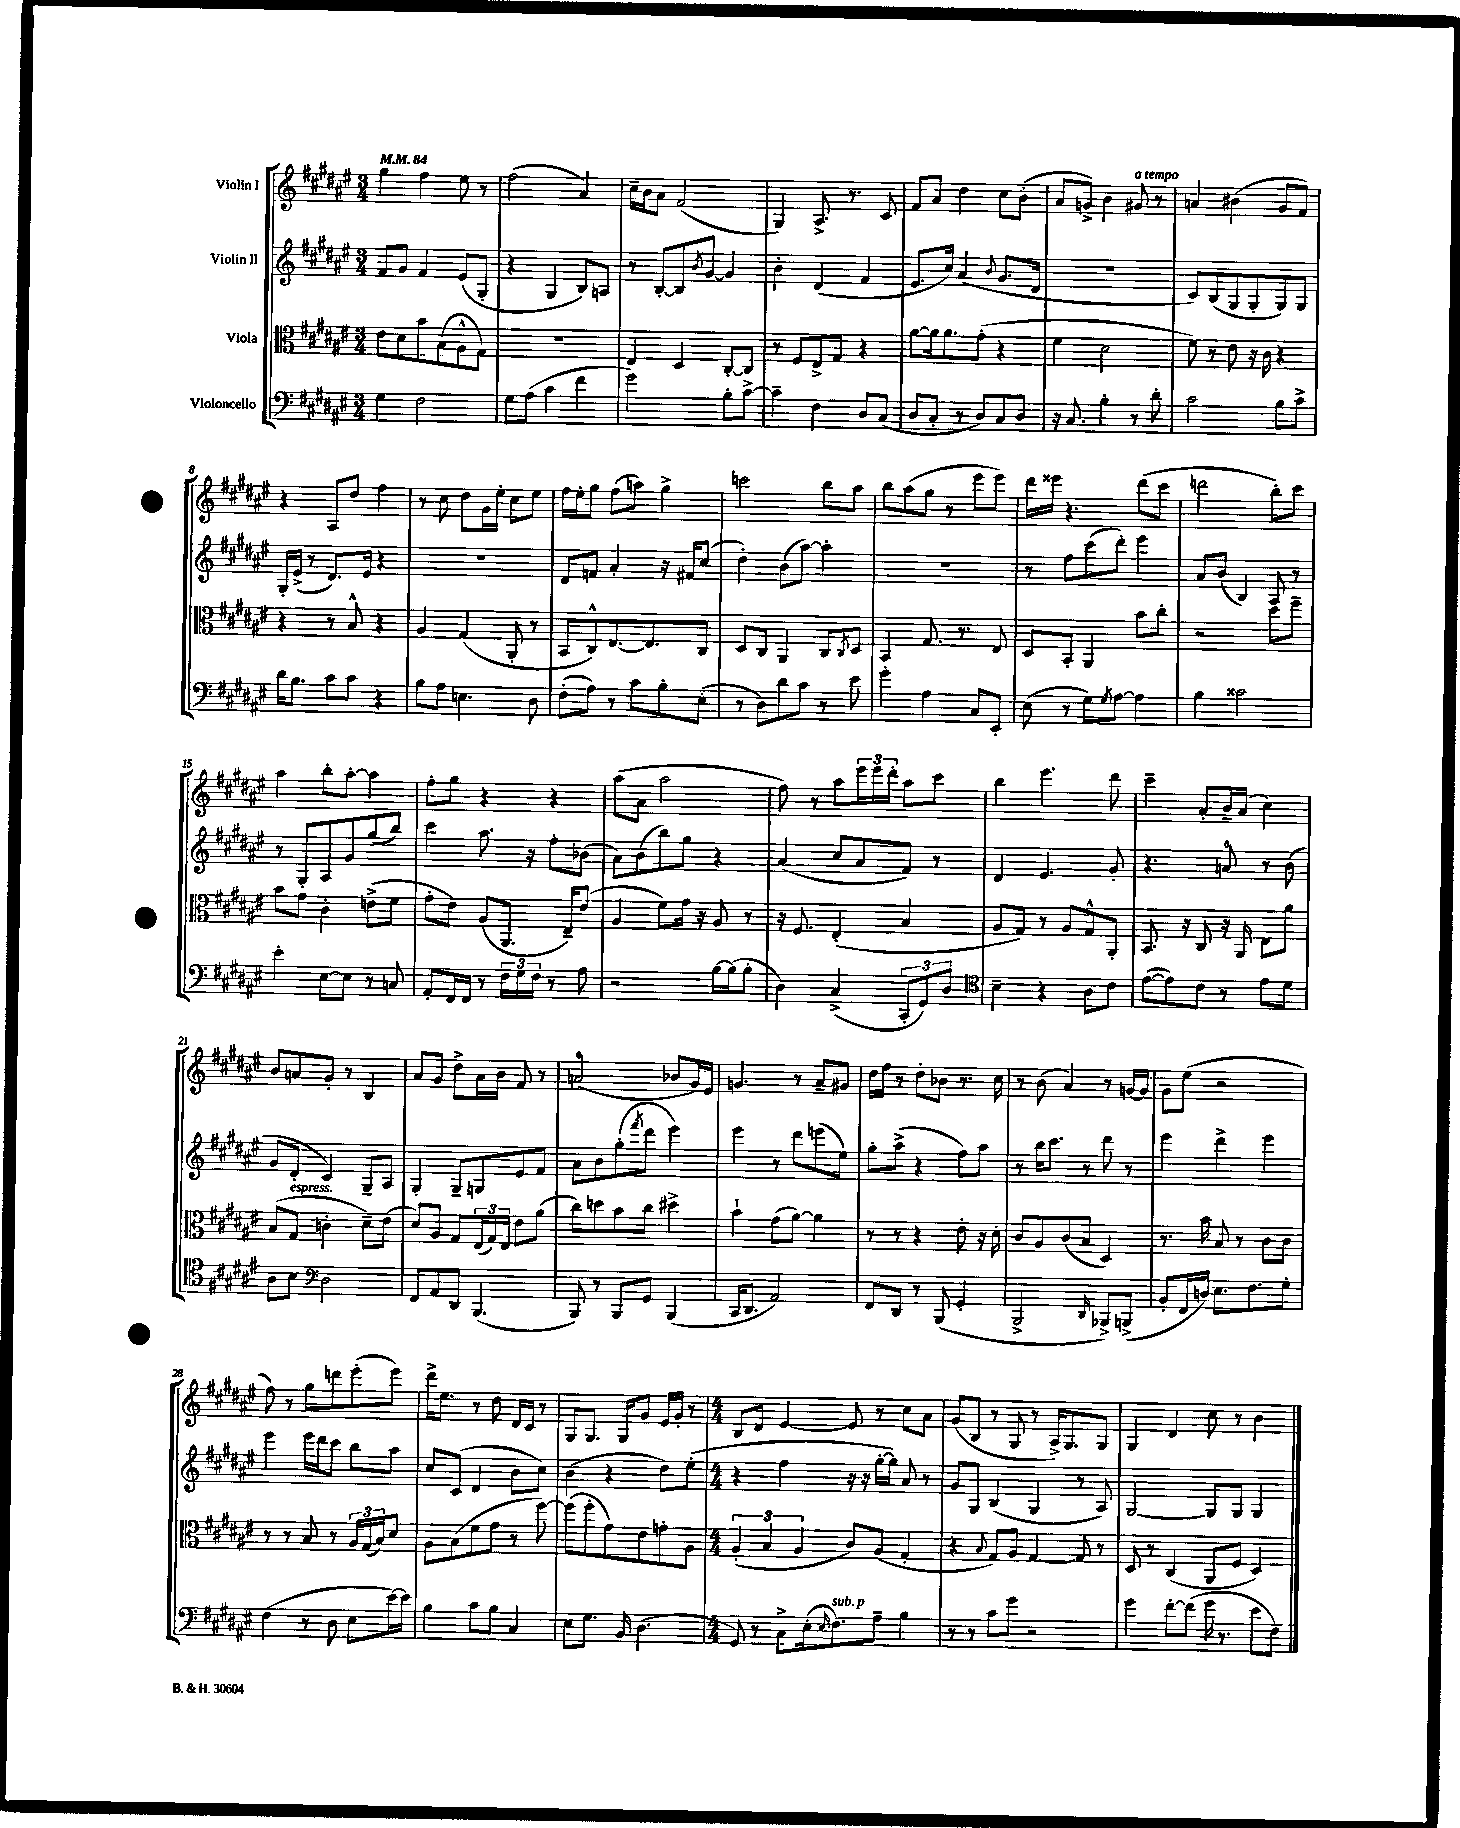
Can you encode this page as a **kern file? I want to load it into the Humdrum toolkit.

**kern	**kern	**kern	**kern
*staff4	*staff3	*staff2	*staff1
*clefF4	*clefC3	*clefG2	*clefG2
*k[f#c#g#d#a#e#]	*k[f#c#g#d#a#e#]	*k[f#c#g#d#a#e#]	*k[f#c#g#d#a#e#]
*M3/4	*M3/4	*M3/4	*M3/4
*MM84	*MM84	*MM84	*MM84
4G#	8e#	8f#	4gg#
.	8d#	8g#	.
2F#	8b	4f#	4ff#
.	(8B	.	.
.	8A#^^	(8e#	8ee#
.	8G#)	8G#'	8r
=	=	=	=
8G#	2.r	4r	(2ff#
(8A#	.	.	.
4c#	.	4G#	.
4f#	.	8B)	4a#)
.	.	8A	.
=	=	=	=
2g#)	4E#	8r	16cc#~
.	.	.	16b
.	.	[8B'	8a#
.	4D#	8B]	(2f#
.	.	8qb	.
.	.	[8g#	.
8B'	[8C#'	4g#]	.
[8c#^	8C#]	.	.
=	=	=	=
4c#~]	8r	4b'	4G#)
.	8F#	.	.
4F#	8E#^	(4d#	8.A#^
.	8G#	.	.
.	.	.	8.r
8D#	4r	4f#	.
(8C#	.	.	8c#
=	=	=	=
8D#	[8a#	8.e#	8f#
8C#'	16a#]	.	8a#
.	8.a#	16cc#)	.
8r	.	(4a#	4dd#
8D#)	(8g#'	.	.
.	.	8qqb	.
8C#	4r	8.g#	8cc#
8D#	.	.	(8b'
.	.	16d#	.
=	=	=	=
16r	4f#	2.r	8a#
8.C#	.	.	.
.	.	.	8g^)
4B'	2d#	.	4b
8r	.	.	8g#
8d#'	.	.	8r
=	=	=	=
2c#	8f#)	8c#)	4a
.	8r	(8B	.
.	8e#	8G#	(4b#
.	16r	8G#'	.
.	16c#	.	.
8B	4r	8G#)	8g#
8c#^	.	8G#	8f#)
=	=	=	=
16d#	4r	16G#'	4r
8.B	.	(16e#^	.
.	.	8r	.
8c#	8r	8.d#)	8A#
8c#	8B^^	.	8dd#
.	.	16e#	.
4r	4r	4r	4ff#
=	=	=	=
8B	4A#	2.r	8r
8A#	.	.	8cc#
4.E	(4G#	.	8dd#
.	.	.	16g#
.	.	.	16ee#'
.	8AA#'	.	8cc#
8D#	8r	.	8ee#
=	=	=	=
(8F#'	8BB	8d#	16ff#
.	.	.	16ee#'
8A#)	8C#^^)	8f	8gg#
8r	[8.E#	4a#'	(8ff#
8c#	.	.	8aa)
.	8.E#]	.	.
8B'	.	16r	4gg#^
.	.	16f#	.
(8E#'	8C#	(8cc#	.
=	=	=	=
8r	8D#	4dd#')	2ccc
8D#)	8C#	.	.
8d#	4AA#	(8b	.
8c#	.	[8aa#)	.
8r	8C#	4aa#']	8bb
.	8qC#	.	.
8e#	8D#	.	8aa#
=	=	=	=
4g#'	4BB	2.r	8bb
.	.	.	(8aa#
4A#	8.G#	.	8gg#
.	.	.	8r
.	8.r	.	.
8C#	.	.	8eee#
8EE#'	8E#	.	8eee#)
=	=	=	=
(8E#	8D#	8r	16ddd#
.	.	.	16eee##
8r	8BB'	8ff#	4.r
8G#)	4AA#	(8ccc#	.
8qG#	.	.	.
[8A#	.	8ddd#')	.
4A#]	8b	4eee#	(8ddd#
.	8cc#'	.	8ccc#
=	=	=	=
4B	2r	8a#	2ddd
.	.	(8b	.
2c##	.	4B)	.
.	8dd#	8A#	8bb')
.	8ff#~	8r	8ccc#
=	=	=	=
4e#'	8b	8r	4aa#
.	8g#	8G#'	.
[8E#	4c#'	8A#	8bb'
8E#]	.	8g#	[8aa#'
8r	(8e^	(8gg#	4aa#]
8C	8f#	8bb)	.
=	=	=	=
8AA#'	8g#'	4ccc#	8ff#'
16FF#	8e#)	.	8gg#
16FF#	.	.	.
8r	(8A#	8.aa#	4r
24F#	8.AA#	.	.
24G#	.	.	.
.	.	16r	.
24F#	.	.	.
8r	.	8ff#'	4r
.	16E#~)	.	.
8A#	(8e#	(8b-	.
=	=	=	=
2r	4A#	8a#)	(8aa#
.	.	(8b	8a#
.	8f#)	8bb)	2aa#
.	16g#	8gg#	.
.	16r	.	.
[16B	8A#	4r	.
(16B]	.	.	.
8B'	8r	.	.
=	=	=	=
4D#)	16r	(4a#	8ff#)
.	8.F#	.	.
.	.	.	8r
(4C#^	(4E#'	8cc#	8aa#
.	.	8a#	24eee#
.	.	.	24eee#
.	.	.	24ddd#'
12CC#'	4B	8f#)	8aa#
12GG#)	.	.	.
.	.	8r	8ccc#
12D#	.	.	.
=	=	=	=
*clefC4	*	*	*
4B~	8A#	4d#	4bb
.	8G#)	.	.
4r	8r	4.e#	4.eee#
.	8A#	.	.
8A#	8G#^^	.	.
8c#	8AA#'	8g#'	8ddd#
=	=	=	=
([8e#	8.BB	4.r	4ccc#~
8e#])	.	.	.
.	16r	.	.
8c#	8C#	.	8a#'
8r	16r	8a	16b~
.	16AA#	.	(16a#
8e#	8E#	8r	4cc#)
8d#	8a#	(8b	.
=	=	=	=
8A#	(8B	8g#	8b
8B	8G#	8d#'	8a
*clefF4	*	*	*
2D#	4c'	4c#)	8g#'
.	.	.	8r
.	8d#~)	8G#~	4B
.	(8e#	8A#	.
=	=	=	=
8FF#	8d#)	4G#'	8a#
8AA#	8A#	.	8g#
8DD#	8G#	8G#~	8dd#^
(4.BBB	(24E#	8G	16a#
.	24G#)	.	.
.	.	.	16b
.	24E#	.	.
.	8e#	8e#	8f#
.	(8a#	8f#	8r
=	=	=	=
8BBB)	8cc#)	8a#	(2a
8r	8dd	8b	.
8BBB	8b	(8gg#'	.
.	.	8qfff#	.
8GG#	8cc#	8ddd#	.
(4BBB	4dd#^	4eee#)	8b-
.	.	.	16g#)
.	.	.	16e#
=	=	=	=
16CC#	4b`	4eee#	4.g
8.DD#	.	.	.
2AA#)	(8g#	8r	.
.	[8a#)	8ddd#	8r
.	4a#]	(8eee	8a#~
.	.	8ee#)	8g#
=	=	=	=
8FF#	8r	8gg#'	16dd#
.	.	.	16ff#
8DD#	8r	(8aa#^	8r
8r	4r	4r	8dd#'
(8BBB	.	.	8b-
4GG#'	8e#'	8ff#)	8.r
.	16r	8aa#	.
.	16d#'	.	16cc#
=	=	=	=
2BBB^	8c#	8r	8r
.	8A#	16bb	(8b
.	.	8.ccc#	.
.	(8c#	.	4a#)
.	8B	8r	.
16qqDD#	.	.	.
8BBB-^)	4D#)	8ddd#	8r
(8BBB^	.	8r	[16g
.	.	.	16g]
=	=	=	=
8BB'	8.r	4eee#	8g#
16FF#	.	.	(8ee#
16D)	16b	.	.
8.E#	8B	4ddd#^	2r
.	8r	.	.
8.F#	.	.	.
.	8c#	4eee#	.
8G#'	8c#	.	.
=	=	=	=
(4F#	8r	4eee#	8ff#)
.	8r	.	8r
8r	8B	16eee#	8gg#
.	.	16ddd#	.
8D#	8r	8ccc#	8ddd
8E#	24A#	8bb	(8eee#'
.	(24G#	.	.
.	24B)	.	.
[16e#)	8d#	8aa#	8eee#)
16e#]	.	.	.
=	=	=	=
4B	8A#	8cc#	16ddd#^
.	.	.	8.ee#
.	(8B	(8c#	.
8c#	8f#	4d#	8r
8B	8g#	.	8dd#
4C#	8r	8b	16d#
.	.	.	16c#
.	[8ff#)	8cc#)	8r
=	=	=	=
8E#	(8ff#]	(4b	8G#
8.G#	8ff#'	.	8.G#
.	8g#)	4r	.
16BB	.	.	16G#
(4.D#	8e#	.	8g#
.	8g'	8dd#)	16e#
.	.	.	16g#'
.	8A#	(8ee#'	8r
=	=	=	=
*M4/4	*M4/4	*M4/4	*M4/4
8GG#)	(6A#'	4r	8B
8r	.	.	8d#
.	6B	.	.
8C#^	.	4ff#	[4e#
.	6A#	.	.
(16E#'	.	.	.
16qqE#	.	.	.
8.F#)	.	.	.
.	8c#)	16r	8e#]
.	.	16r	.
8A#~	(8A#	[16gg#'	8r
.	.	16gg#])	.
4B	4G#'	8a#	8cc#
.	.	8r	8a#
=	=	=	=
8r	4r	8g#	(8g#
8r	.	8G#	8B
.	8qqB	.	.
8c#	8G#)	(4B	8r
8g#	8A#	.	8G#
2r	[4G#	4G#	8r
.	.	.	16A#^)
.	.	.	8.G#
.	8G#]	8r	.
.	8r	8A#)	8G#
=	=	=	=
4g#	8D#	[2G#	4G#
.	8r	.	.
[8f#'	(4C#	.	4d#
(8f#]	.	.	.
16g#	8AA#	8G#]	8cc#
8.r	.	.	.
.	8F#	8G#	8r
8e#	4D#)	4G#	4b
8F#)	.	.	.
==	==	==	==
*-	*-	*-	*-
